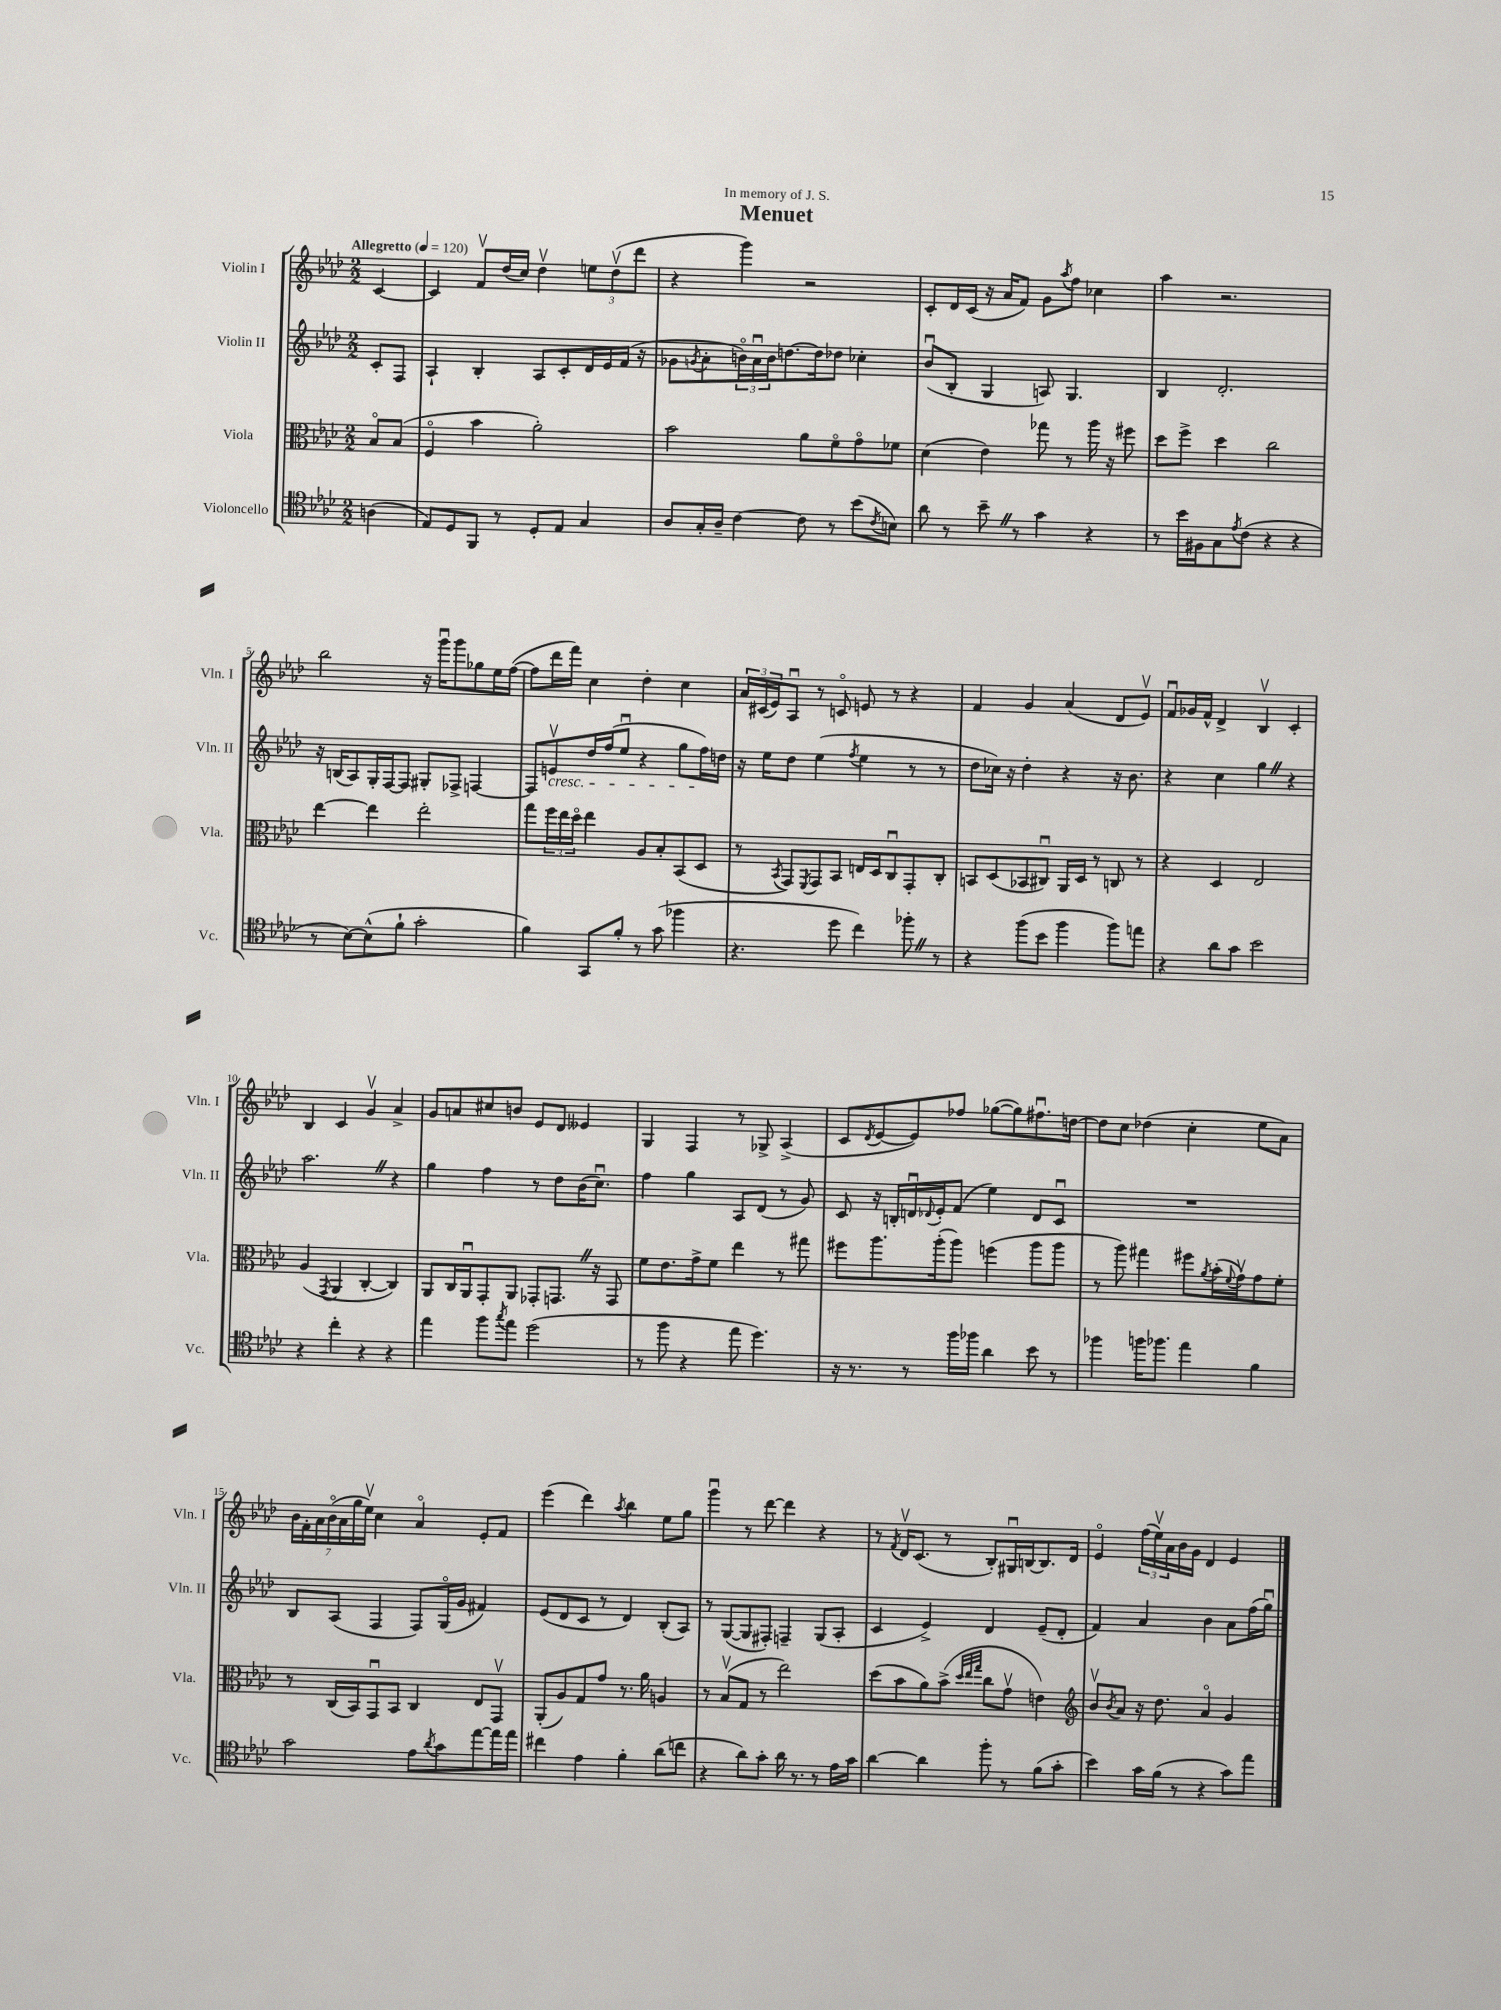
\header { title = "Menuet" dedication = "In memory of J. S." }
<<
\new StaffGroup <<
\new Staff = "s0" \with { instrumentName = "Violin I" shortInstrumentName = "Vln. I" } {
    \clef treble \key aes \major \numericTimeSignature \time 2/2 \partial 4 \tempo "Allegretto" 4 = 120
    c'4~ |
    c'4 f'8\upbow des''16( c''16) des''4\upbow \tuplet 3/2 { e''8 des''8\upbow( des'''8 } |
    r4 g'''4) r2 |
    c'8-. des'16 c'16( r16 aes'16 f'8) g'8 \acciaccatura { aes''8 } f''8 ces''4 |
    aes''4 r2. |
    bes''2 r16 g'''16\downbow g'''8 ges''8 ees''16 f''16~( |
    f''8 des'''16 f'''16) c''4 des''4-. c''4 |
    \tuplet 3/2 { aes'16 cis'16( ees'16) } aes8\downbow r8 c'8\flageolet e'8 r8 r4 |
    f'4 g'4 aes'4( des'8 ees'8\upbow) |
    f'8\downbow ges'16 f'16-^ des'4-> bes4\upbow c'4-. |
    bes4 c'4 g'4\upbow aes'4-> |
    g'8 a'8 cis''8 b'8 ees'8 des'8 eeses'4 |
    g4 f4 r8 ges8-> aes4->( |
    c'8 \acciaccatura { des'8 } ees'8~ ees'8) fes''8 ges''8~( ges''8) fis''8.\downbow d''16~ |
    d''8 c''8 des''4( c''4-. ees''8 aes'8) |
    \tuplet 7/4 { bes'16 f'16-. aes'16 bes'16\flageolet( aes'16 g''16 ees''16\upbow) } c''4 aes'4\flageolet ees'8-. f'8 |
    ees'''4( des'''4) \acciaccatura { aes''8 } bes''4 ees''8 g''8 |
    g'''4\downbow r8 des'''8~ des'''4 r4 |
    r8 \acciaccatura { f'8 } des'16\upbow c'8.( r8 bes8-.) gis16\downbow b16~ b8. des'16 |
    ees'4\flageolet \tuplet 3/2 { f''16( ees''16\upbow) aes'16 } bes'16 g'16 des'4 ees'4 \bar "|." |
}
\new Staff = "s1" \with { instrumentName = "Violin II" shortInstrumentName = "Vln. II" } {
    \clef treble \key aes \major \numericTimeSignature \time 2/2 \partial 4
    c'8-. f8 |
    aes4-! bes4-. aes8 c'8-. des'16 ees'16 f'16( r16 |
    ges'8 \acciaccatura { g'8 } aes'8-. \tuplet 3/2 { b'16\flageolet) aes'16\downbow b'16 } d''8.~ d''16 des''8 ces''4-. |
    bes'8\downbow( bes8-. g4 a8) g4. |
    bes4 des'2.-. |
    r16 b16( aes8) g16-. f16~ f8 gis8-. fes8-> f4~ |
    f8 e'8\upbow\cresc des''16 f''16( ees''8\downbow r4 g''8 f''16\!) d''16 |
    r16 ees''16 des''8 ees''4( \acciaccatura { f''8 } ees''4 r8 r8 |
    des''8 ces''16) r16 des''4-. r4 r16 bes'8. |
    r4 c''4 g''4 \once \override BreathingSign.text = \markup { \musicglyph "scripts.caesura.straight" } \breathe r4 |
    aes''2. \once \override BreathingSign.text = \markup { \musicglyph "scripts.caesura.straight" } \breathe r4 |
    g''4 f''4 r8 des''8 bes'16( c''8.\downbow) |
    f''4 g''4 aes8 des'8( r8 g'8) |
    c'8 r16 b16-. d'16\downbow \appoggiatura { des'8 } ees'16-. f'8( ees''4) des'8 c'8\downbow |
    R1 |
    bes8 aes8( f4 f8) g16\flageolet( g'16 fis'4) |
    ees'8( des'8 c'8 r8 des'4) bes8-.( aes8) |
    r8 g8~( g8 fis8-.) f4-- g8( aes8-. |
    c'4 ees'4->) des'4 ees'8--( des'8-. |
    f'4) aes'4 bes'4 aes'8 f''16( g''16\downbow) \bar "|." |
}
\new Staff = "s2" \with { instrumentName = "Viola" shortInstrumentName = "Vla." } {
    \clef alto \key aes \major \numericTimeSignature \time 2/2 \partial 4
    bes8\flageolet bes8( |
    f4\flageolet bes'4 aes'2-.) |
    bes'2 aes'8 f'8\flageolet g'8\flageolet fes'8 |
    des'4( ees'4) ges''8 r8 aes''16 r16 fis''8 |
    des''8 f''8-> des''4 c''2 |
    ees''4~ ees''4 ees''2-. |
    g''8 \tuplet 3/2 { f''16 ees''16 des''16\flageolet } ees''4 aes8 bes8-. bes,8( des8 |
    r8 \acciaccatura { bes,8 } g,8) \acciaccatura { f,8 } g,8 bes,8 e16 des16 c8\downbow g,8-. c8-. |
    b,8 des8( bes,8 cis8\downbow) aes,16 des16 r8 c8 r8 |
    r4 des4 ees2 |
    aes4( \acciaccatura { g,8 } aes,4 c4~-. c4) |
    aes,8 c16 aes,16\downbow g,8-. aes,8 ges,8-. g,8. \once \override BreathingSign.text = \markup { \musicglyph "scripts.caesura.straight" } \breathe r16 g,8 |
    f'8 ees'8. g'16-> f'8 ees''4 r8 gis''8 |
    fis''8 aes''8. aes''16-.( aes''8) f''4( aes''8 aes''8 |
    r8 aes''8) gis''4 fis''8 \acciaccatura { aes'8 } bes'16-.( \appoggiatura { f'8 } g'16\upbow) g'8 f'8-. |
    r8 c16( bes,16) g,8\downbow bes,8 c4 ees8 g,8\upbow |
    aes,8-.( aes8) g8 g'8 r8. aes'16 a4 |
    r8 bes8\upbow( g8 r8 ees''2) |
    des''8( bes'8 aes'8) bes'8->( \grace { des''32 ees''32 g''32 } c''8 g'8\upbow e'4) |
    \clef treble bes'8\upbow \acciaccatura { bes'8 } aes'8 r16 des''8. aes'4\flageolet g'4 \bar "|." |
}
\new Staff = "s3" \with { instrumentName = "Violoncello" shortInstrumentName = "Vc." } {
    \clef tenor \key aes \major \numericTimeSignature \time 2/2 \partial 4
    a4( |
    ees8) des8 f,8 r8 des8-. ees8 g4 |
    aes8 g16-. aes16-- c'4~ c'8 r8 bes'8( \acciaccatura { c'8 } b8) |
    aes'8 r8 bes'8-- \once \override BreathingSign.text = \markup { \musicglyph "scripts.caesura.straight" } \breathe r8 g'4 r4 |
    r8 bes'16 fis16 g8 \acciaccatura { ees'8 } c'8( r4 r4 |
    r8 bes8~) bes8-^( f'8-! g'2-. |
    f'4) g,8 f'8-. r8 g'8( fes''4 |
    r4. des''8 c''4) fes''8-. \once \override BreathingSign.text = \markup { \musicglyph "scripts.caesura.straight" } \breathe r8 |
    r4 f''8( bes'8 f''4 f''8) e''8 |
    r4 aes'8 g'8 bes'2 |
    r4 c''4-. r4 r4 |
    ees''4 f''8 \acciaccatura { g''8 } ees''8 des''2( |
    r8 f''8 r4 ees''8 des''4.) |
    r16 r8. r8 f''16 fes''16 aes'4 bes'8 r8 |
    fes''4 f''16 fes''8. ees''4 f'4 |
    g'2 ees'8 \acciaccatura { aes'8 } g'8 ees''8~ ees''16 ees''16 |
    cis''4 ees'4 f'4-. aes'8( c''8 |
    r4 aes'8) g'8-. aes'16 r8. r8 ees'16 g'16 |
    aes'4~ aes'4 f''8-. r8 f'8( g'8-. |
    bes'4) g'16 f'16( r8 r4 g'8) ees''8 \bar "|." |
}
>>
>>
